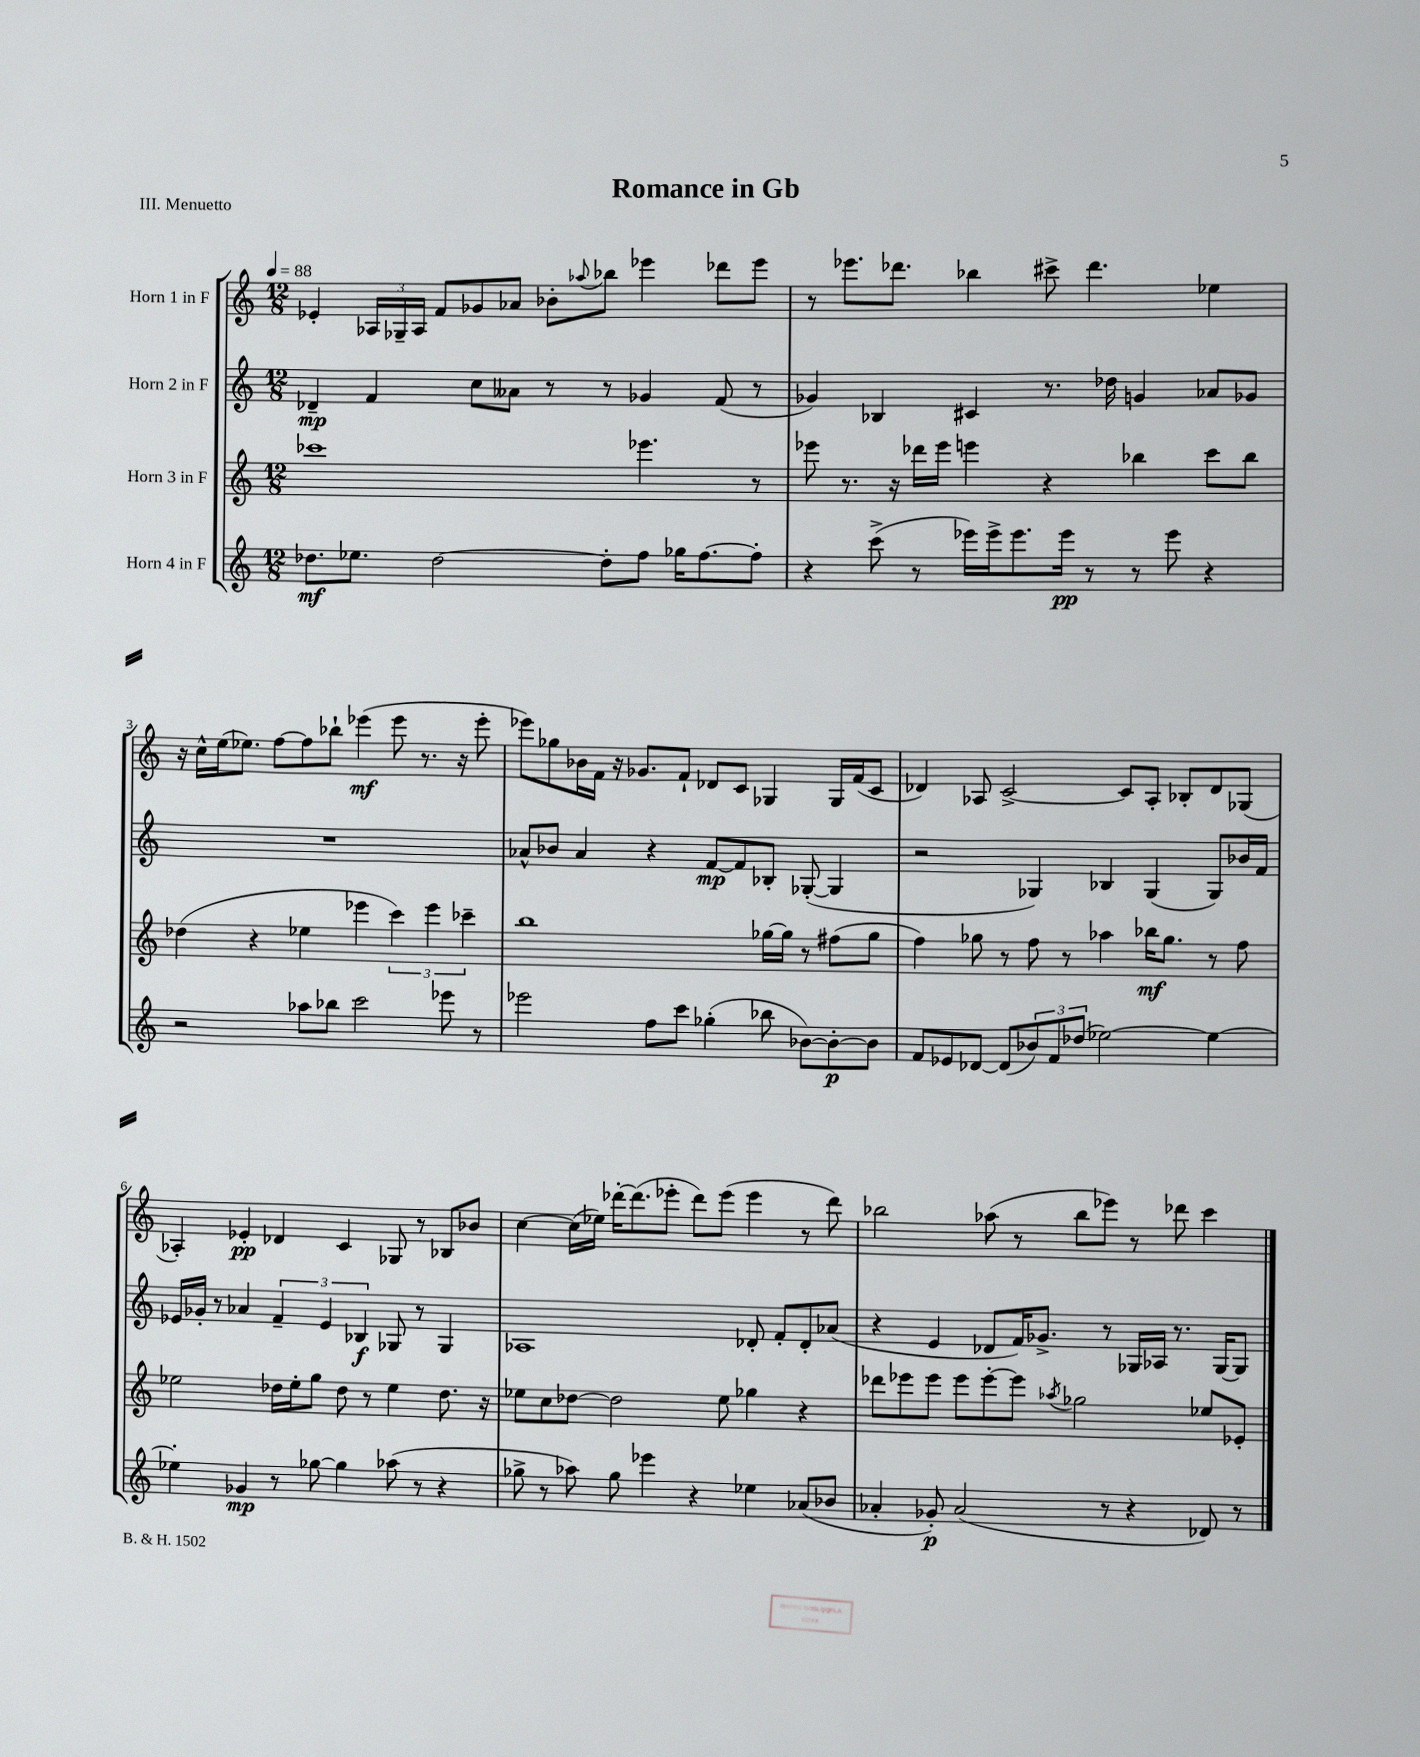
\header { title = "Romance in Gb" piece = "III. Menuetto" }
<<
\new StaffGroup <<
\new Staff = "s0" \with { instrumentName = "Horn 1 in F" } {
    \clef treble \key c \major \numericTimeSignature \time 12/8 \tempo 4 = 88
    ees'4-. \tuplet 3/2 { aes16 ges16-- aes16 } f'8 ges'8 aes'8 bes'8-. \appoggiatura { aes''8 } bes''8 ees'''4 des'''8 ees'''8 |
    r8 ees'''8. des'''8. bes''4 cis'''8-> des'''4. ees''4 |
    r16 c''16-^ e''16( ees''8.) f''8~ f''8 bes''8-! ees'''4\mf( ees'''8 r8. r16 ees'''8-. |
    ees'''8) ges''8 bes'16 f'16 r16 ges'8. f'8-! des'8 c'8 ges4 ges16 f'16( c'8 |
    des'4) aes8 c'2~-> c'8 aes8-. bes8-. des'8 ges8( |
    aes4-.) ees'4-.\pp des'4 c'4 ges8 r8 bes8 bes'8 |
    c''4~ c''16( ees''16) des'''16~-. des'''8.( ees'''8-. des'''8) ees'''8( ees'''4 r8 des'''8) |
    bes''2 aes''8( r8 bes''8 ees'''8) r8 des'''8 c'''4 \bar "|." |
}
\new Staff = "s1" \with { instrumentName = "Horn 2 in F" } {
    \clef treble \key c \major \numericTimeSignature \time 12/8
    des'4--\mp f'4 c''8 aeses'8 r8 r8 ges'4 f'8( r8 |
    ges'4) bes4 cis'4 r8. des''16 g'4 aes'8 ges'8 |
    R1. |
    aes'8-^ bes'8 aes'4 r4 f'8~\mp f'8 bes8-. ges8~-.( ges4 |
    r2 ges4) bes4 ges4( ges8) bes'16 f'16 |
    ees'16 ges'16-. r8 aes'4 \tuplet 3/2 { f'4-- ees'4 bes4\f } ges8 r8 ges4 |
    aes1 des'8-. f'8-. des'8-. aes'8( |
    r4 e'4 des'8 f'16) ges'8.-> r8 ges16 aes16 r8. ges16~ ges8 \bar "|." |
}
\new Staff = "s2" \with { instrumentName = "Horn 3 in F" } {
    \clef treble \key c \major \numericTimeSignature \time 12/8
    ces'''1 ees'''4. r8 |
    ees'''8 r8. r16 des'''16 ees'''16 e'''4 r4 bes''4 c'''8 bes''8 |
    des''4( r4 ees''4 ees'''4 \tuplet 3/2 { c'''4) ees'''4 ces'''4-- } |
    b''1 ges''16~ ges''16 r8 fis''8( ges''8 |
    f''4) ges''8 r8 f''8 r8 aes''4 bes''16\mf ges''8. r8 f''8 |
    ees''2 des''16 ees''16-. g''8 des''8 r8 ees''4 des''8. r16 |
    ees''8 c''8 des''8~ des''2 ees''8 ges''4 r4 |
    des'''8 ees'''8 ees'''8 ees'''8 ees'''8~-. ees'''8 \acciaccatura { aes''8 } ges''2 ees''8 ees'8-. \bar "|." |
}
\new Staff = "s3" \with { instrumentName = "Horn 4 in F" } {
    \clef treble \key c \major \numericTimeSignature \time 12/8
    des''8.\mf ees''8. des''2~ des''8-. f''8 ges''16 f''8.~ f''8-. |
    r4 c'''8->( r8 ees'''16) ees'''16-> ees'''8. ees'''16\pp r8 r8 ees'''8 r4 |
    r2 aes''8 bes''8 c'''2 ees'''8 r8 |
    ees'''2 f''8 c'''8 ges''4-.( bes''8 bes'8~) bes'8~-.\p bes'8 |
    f'8 ees'8 des'8~ des'8( \tuplet 3/2 { bes'8) f'8 des''8( } ees''2~) ees''4~ |
    ees''4-. ges'4\mp r8 ges''8~ ges''4 aes''8( r8 r4 |
    ges''8-> r8 aes''8) ges''8 ees'''4 r4 ees''4 aes'8( bes'8 |
    aes'4-. ges'8-.\p) aes'2( r8 r4 des'8) r8 \bar "|." |
}
>>
>>
